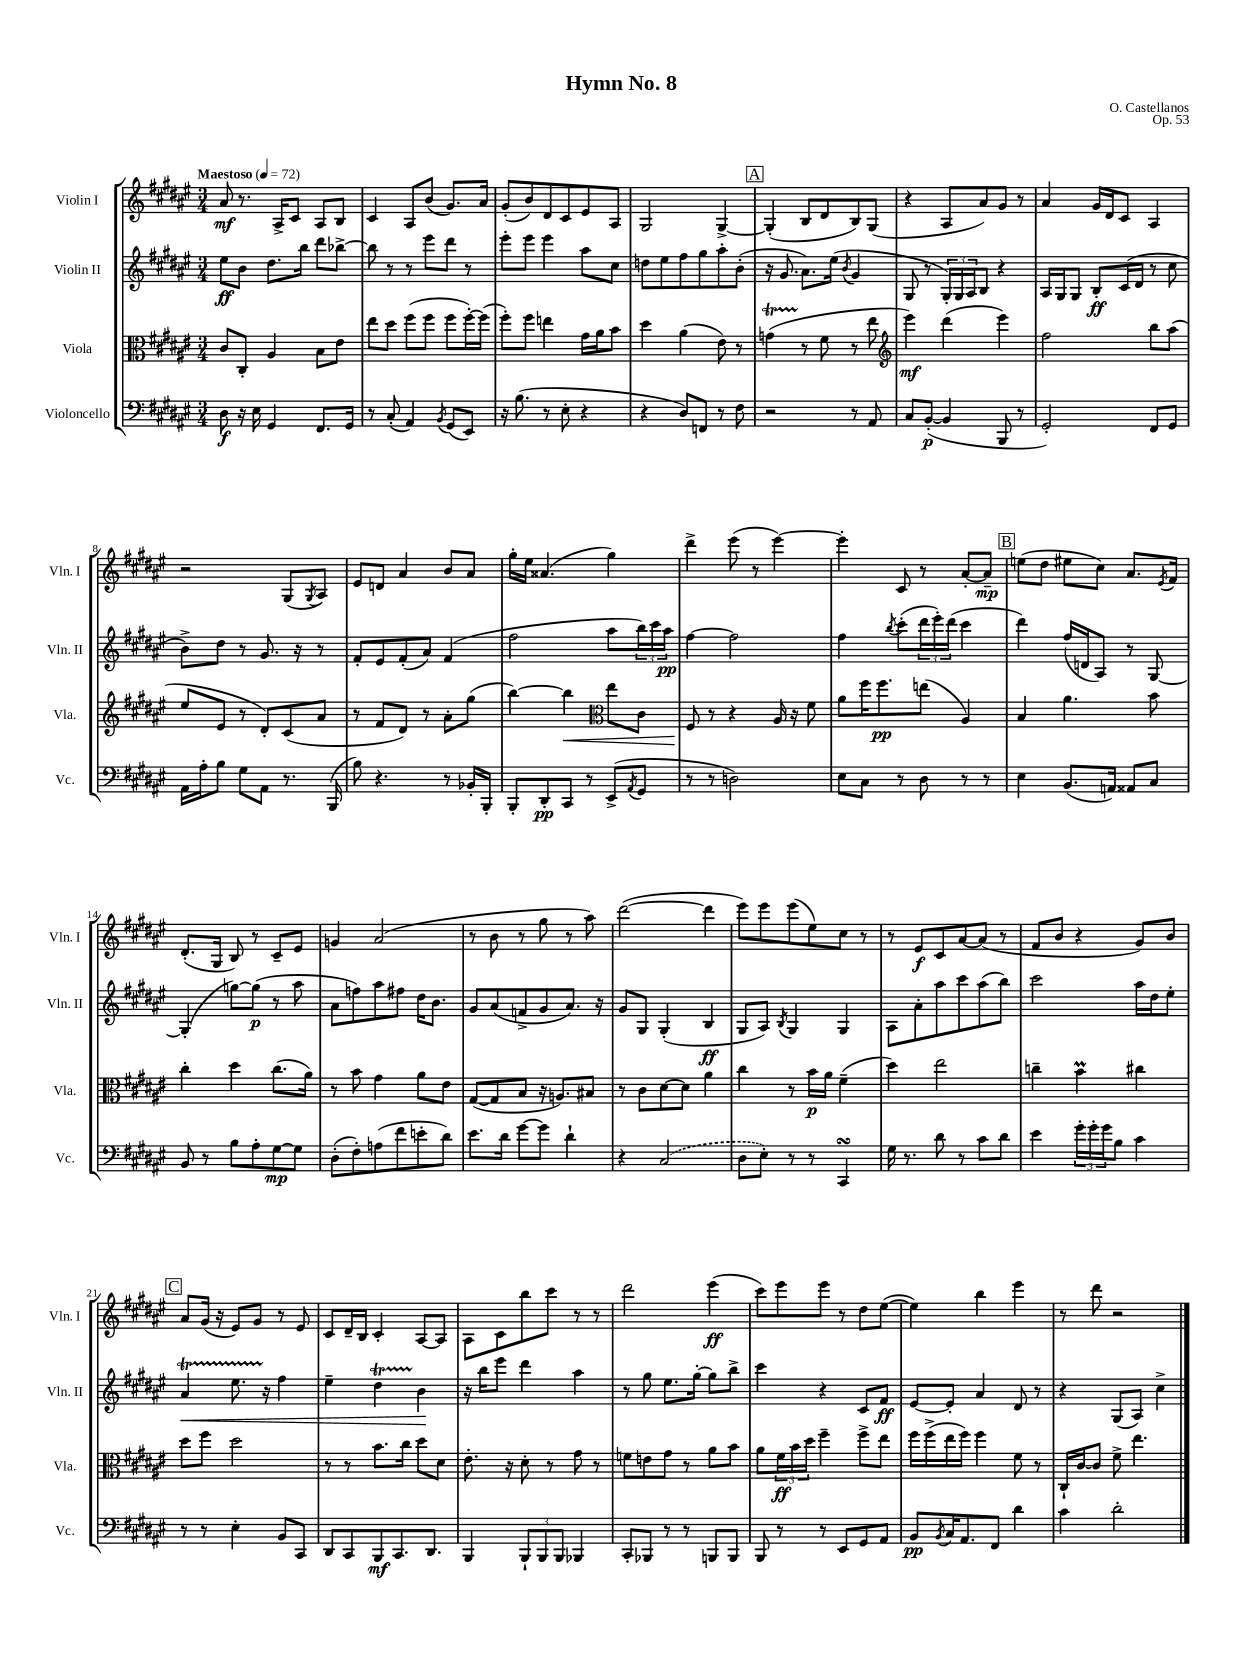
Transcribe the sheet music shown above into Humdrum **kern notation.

**kern	**kern	**kern	**kern
*staff4	*staff3	*staff2	*staff1
*clefF4	*clefC3	*clefG2	*clefG2
*k[f#c#g#d#a#e#]	*k[f#c#g#d#a#e#]	*k[f#c#g#d#a#e#]	*k[f#c#g#d#a#e#]
*M3/4	*M3/4	*M3/4	*M3/4
*MM72	*MM72	*MM72	*MM72
8D#\	8c#/L	8ee#\L	8a#/
16r	8C#'/J	8b\J	8.r
16E#\	.	.	.
4GG#/	4A#/	8.dd#\L	.
.	.	.	16A#^/LK
.	.	.	8c#/J
.	.	16bb\Jk	.
8.FF#/L	8B\L	8ddd#\L	8A#/L
.	8e#\J	[8bb-^\J	8B/J
16GG#/Jk	.	.	.
=	=	=	=
8r	8ee#\L	8bb-\]	4c#/
(8C#'/	8dd#\J	8r	.
4AA#/)	(8ff#\L	8r	8A#/L
.	8ff#\J	8eee#\L	(8b/J
8qBB/	.	.	.
(8GG#/L	8ff#\L	8ddd#\J	8.g#/L)
8EE#/J)	[16ff#'\L)	8r	.
.	(16ff#\]JJ	.	16a#/Jk
=	=	=	=
16r	8ff#'\L)	8eee#'\L	(8g#'/L
(8.B\	.	.	.
.	8ff#\J	8eee#\J	8b/)
8r	4ee\	4eee#\	8d#/
8E#'\	.	.	8c#/
4r	16g#\LL	8aa#\L	8e#/
.	16a#\J	.	.
.	8b\J	8cc#\J	8A#/J
=	=	=	=
4r	4dd#\	8dd\L	2G#/
.	.	8ee#\	.
8D#/L)	(4a#\	8ff#\	.
8FF/J	.	8gg#\	.
8r	8e#\)	8aa#'\	[4G#^/
8F#\	8r	(8b'\J	.
=	=	=	=
2r	(4g\	16r	(4G#'/]
.	.	8.g#/	.
.	8r	8.a#\L)	8B/L
.	8f#\	.	8d#/
.	.	(16ee#\Jk	.
.	.	8qb/	.
8r	8r	4g#/	8B/)
8AA#/	8ee#\	.	(8G#/J
=	=	=	=
*	*clefG2	*	*
8C#/L	4eee#\)	8G#/	4r
([8BB'/J	.	8r	.
4BB/]	(4ddd#\	24G#'/LL)	8A#/L
.	.	24G#/	.
.	.	24A#/J	.
.	.	8B/J	8a#/)
8BBB/	4eee#\)	4r	8g#/J
8r	.	.	8r
=	=	=	=
2GG#'/)	2ff#\	16A#/LL	4a#/
.	.	16G#/J	.
.	.	8G#/J	.
.	.	8B'/L	16g#/LL
.	.	.	16d#/J
.	.	(16c#/L	8c#/J
.	.	16d#/JJ	.
8FF#/L	8bb\L	8r	4A#/
8GG#/J	(8aa#\J	8cc#\	.
=	=	=	=
16AA#\LL	8ee#/L	8b^\L)	2r
16A#'\J	.	.	.
8B\J	8e#/J	8dd#\J	.
8G#\L	8r	8r	.
8AA#\J	8d#'/L)	8.g#/	.
8.r	(8c#/	.	(8G#/L
.	.	16r	.
.	.	.	8qG#/
.	8a#/J	8r	8A#/J)
(16BBB/	.	.	.
=	=	=	=
8B\)	8r	8f#'/L	8e#/L
4.r	8f#/L	8e#/	8d/J
.	8d#/J)	(8f#'/	4a#/
.	8r	8a#/J)	.
8r	8a#'\L	(4f#/	8b/L
16BB-'/LL	(8gg#\J	.	8a#/J
16BBB'/JJ	.	.	.
=	=	=	=
8BBB'/L	[4bb\)	2ff#\	16gg#'\LL
.	.	.	16ee#\JJ
8DD#'/	.	.	(4.a##/
8CC#/J	4bb\]	.	.
8r	.	.	.
*	*clefC3	*	*
(8EE#^/L	8ee#\L	8aa#\L	4gg#\)
8qAA#/	.	.	.
8GG#/J	8c#\J	24bb\L)	.
.	.	24ccc#\	.
.	.	24aa#\JJ	.
=	=	=	=
8r	8F#/	[4ff#\	4ddd#^\
8r	8r	.	.
2D\)	4r	2ff#\]	(8eee#\
.	.	.	8r
.	16A#/	.	[4eee#\)
.	16r	.	.
.	8f#\	.	.
=	=	=	=
8E#\L	8a#\L	4ff#\	4eee#'\]
8C#\J	16ff#\K	.	.
.	8.ff#\	.	.
.	.	8qbb/	.
8r	.	(8ccc#'\L	8c#/
8D#\	(8ee\J	24ddd#\L	8r
.	.	24eee#'\)	.
.	.	(24ddd#\JJ	.
8r	4A#/)	4ccc#\	[8a#'/L
8r	.	.	8a#~/]J
=	=	=	=
4E#\	4B/	4ddd#\)	(8ee\L
.	.	.	8dd#\J
(8.BB/L	4.a#\	(16ff#/LL	8ee#\L
.	.	16d/J	.
.	.	8A#/J)	8cc#\J)
16AA/Jk)	.	.	.
8AA##/L	.	8r	8.a#/L
8C#/J	8b\	[8G#/	.
.	.	.	8qe#/
.	.	.	16f#/Jk
=	=	=	=
8BB/	4cc#'\	(4G#'/]	(8.d#'/L
8r	.	.	.
.	.	.	16G#/Jk
8B\L	4dd#\	[8gg\L)	8B/)
8A#'\	.	(8gg\]J	8r
[8G#\	(8.cc#\L	8r	8c#~/L
8G#\]J	.	8aa#\	8e#/J
.	16a#\Jk)	.	.
=	=	=	=
(8D#'\L	8r	8a#\L	4g/
8F#'\)	8b\	8ff\)	.
(8A\	4g#\	8aa#\	(2a#/
8f#\	.	8ff#\J	.
8e'\	8a#\L	16dd#\LK	.
.	.	8.b\J	.
8d#\J)	8e#\J	.	.
=	=	=	=
8.e#\L	([8G#/L	8g#/L	8r
.	8G#/]	(8a#/	8b\
16d#\Jk	.	.	.
[8g#\L	8B/J	8f^/	8r
8g#\]J	16r	8g#/	8gg#\
.	8.A/L)	.	.
4d#`\	.	8.a#/J)	8r
.	8B#/J	.	8aa#\)
.	.	16r	.
=	=	=	=
4r	8r	8g#/L	([2ddd#\
.	8c#\L	8G#/J	.
(2C#/	[8d#\	(4G#'/	.
.	8d#\]J	.	.
.	4a#\	4B/	4ddd#\]
=	=	=	=
8D#\L	4cc#\	8G#/L	8eee#\L)
8E#'\J)	.	8A#/J)	8eee#\
.	.	8qB/	.
8r	8r	4G#/	(8eee#\
8r	16b\LL	.	8ee#\)
.	16a#\JJ	.	.
4CC#/	(4f#~\	4G#/	8cc#\J
.	.	.	8r
=	=	=	=
16G#\	4dd#\)	8A#\L	8r
8.r	.	.	.
.	.	8a#'\	8e#/L
8d#\	2ee#\	8aa#\	8c#/
8r	.	8ccc#\	[8a#/
8c#\L	.	(8aa#\	(8a#/]J
8d#\J	.	8bb\J)	8r
=	=	=	=
4e#\	4cc~\	2ccc#\	8f#/L
.	.	.	8b/J
24g#'\LL	4b\	.	4r
24g#'\	.	.	.
24g#\J	.	.	.
8B\J	.	.	.
4c#\	4cc#\	16aa#\LL	8g#/L)
.	.	16dd#\J	.
.	.	8ee#'\J	8b/J
=	=	=	=
8r	8dd#\L	4a#/	8a#/L
8r	8ff#\J	.	(16g#/Jk
.	.	.	16r
4E#'\	2dd#\	8.ee#\	8e#/L)
.	.	.	8g#/J
.	.	16r	.
8BB/L	.	4ff#\	8r
8CC#/J	.	.	8e#/
=	=	=	=
8DD#/L	8r	4ee#~\	8c#/L
8CC#/	8r	.	16d#~/L
.	.	.	16B/JJ
8BBB/	8.b\L	4dd#\	4c#'/
8.CC#/	.	.	.
.	16cc#\Jk	.	.
.	8dd#\L	4b\	[8A#/L
8.DD#/J	.	.	.
.	8d#\J	.	8A#/]J
=	=	=	=
4BBB/	8.e#'\	16r	8A#\L
.	.	16bb\LK	.
.	.	8eee#\J	8c#\
.	16r	.	.
12BBB`/L	8d#'\	4ddd#\	8bb\
12BBB/	.	.	.
.	8r	.	8ccc#\J
12BBB/J	.	.	.
4BBB-/	8g#\	4aa#\	8r
.	8r	.	8r
=	=	=	=
8CC#'/L	8f\L	8r	2ddd#\
8BBB-/J	8e\	8gg#\	.
8r	8g#\J	8.ee#\L	.
8r	8r	.	.
.	.	[16gg#'\Jk	.
8BBB/L	8a#\L	8gg#\]L	(4eee#\
8BBB/J	8b\J	8bb^\J	.
=	=	=	=
8BBB/	8a#\L	4ccc#\	8ccc#\L)
8r	24f#\L	.	8eee#\
.	24b\	.	.
.	24dd#\JJ	.	.
8r	4ff#~\	4r	8eee#\J
8EE#/L	.	.	8r
8GG#/	8ff#^\L	8c#/L	8dd#\L
8AA#/J	8ee#\J	8f#/J	([8ee#\J
=	=	=	=
8BB/L	16ff#\LL	[8e#/L	4ee#\])
.	(16ff#^\	.	.
8qBB/	.	.	.
16C#/K	16ee#\	8e#'/]J	.
8.AA#/	16ff#\JJ)	.	.
.	4ff#\	4a#/	4bb\
8FF#/J	.	.	.
4d#\	8f#\	8d#/	4eee#\
.	8r	8r	.
=	=	=	=
4c#\	16C#`/LL	4r	8r
.	[16c#/J	.	.
.	8c#/]J	.	8ddd#\
2d#'\	8f#^\	(8G#/L	2r
.	4.ee#\	8A#/J)	.
.	.	4cc#^\	.
==	==	==	==
*-	*-	*-	*-
